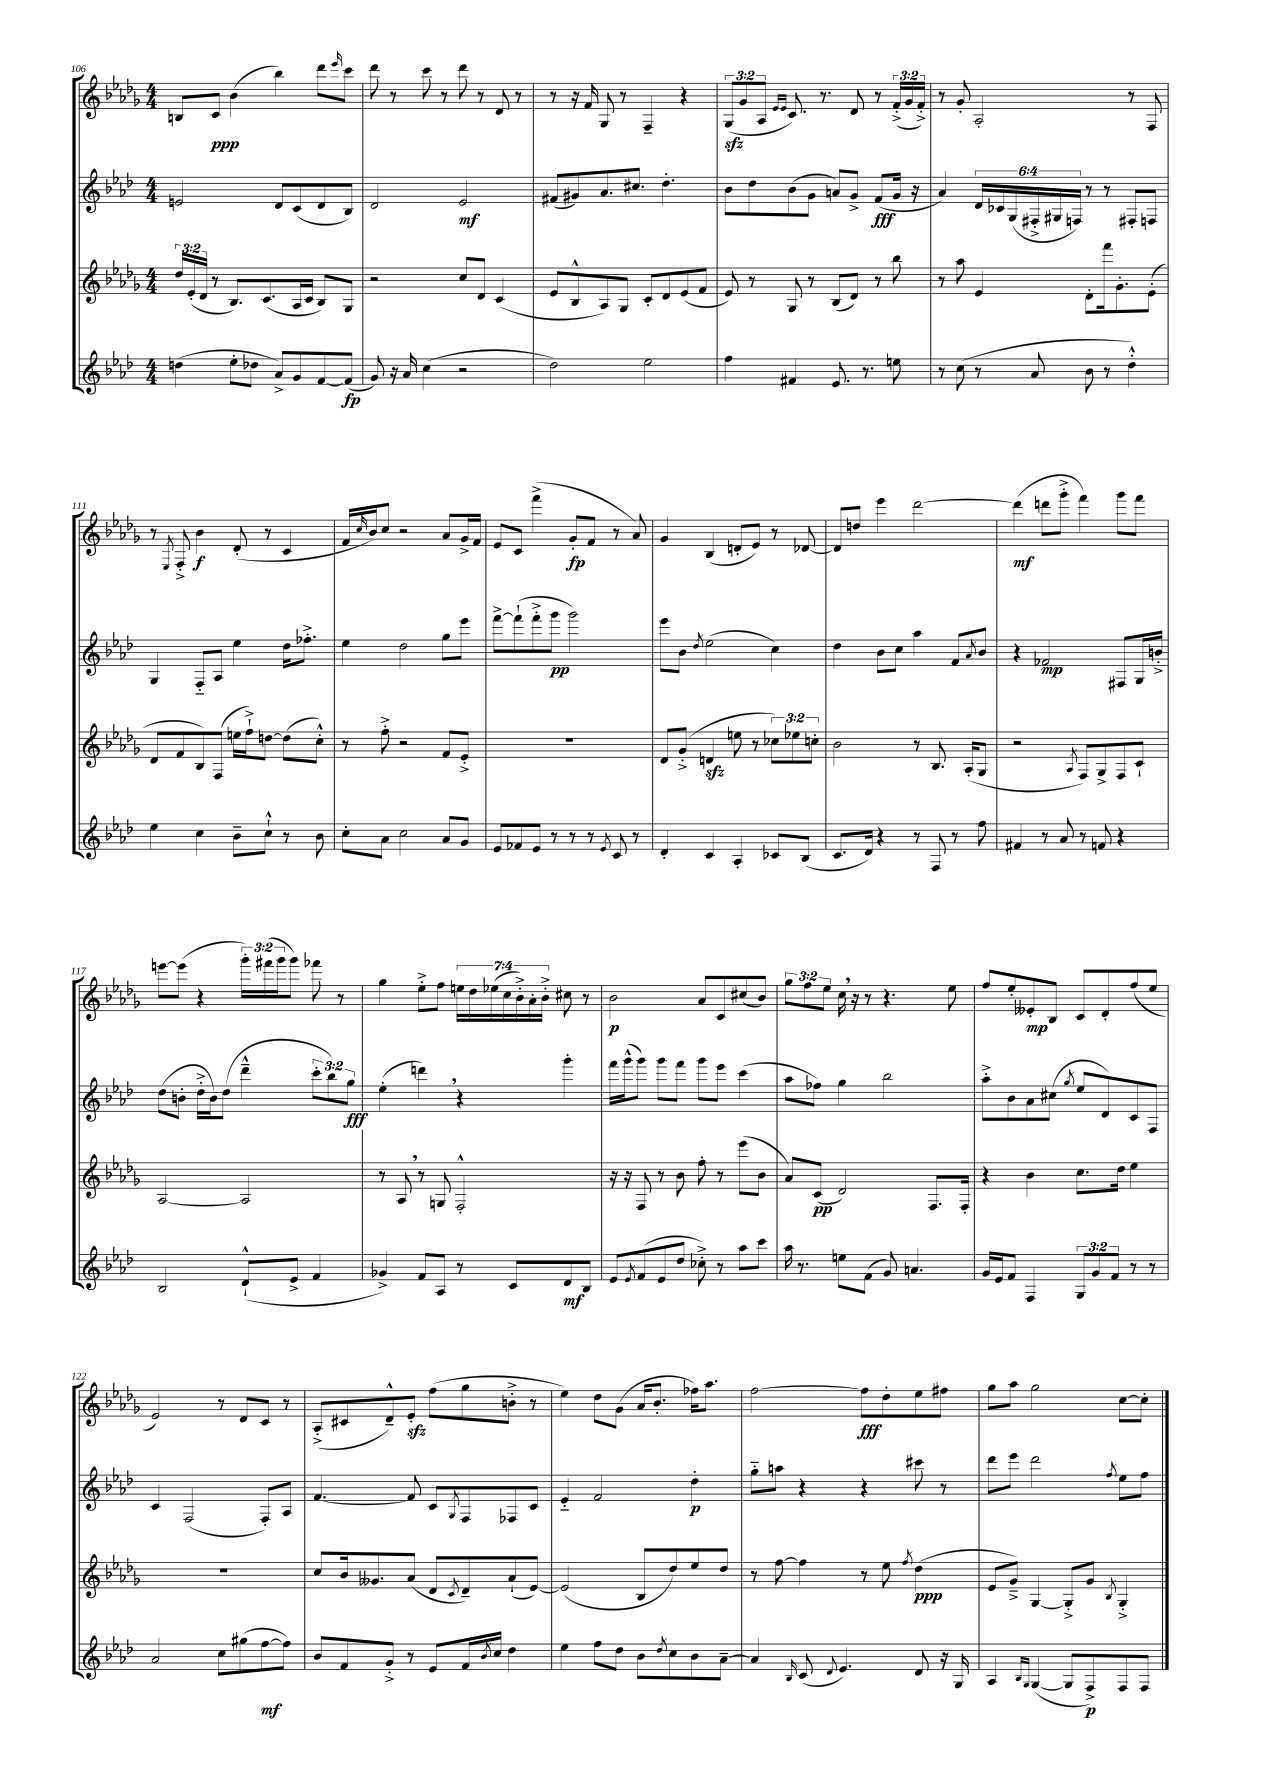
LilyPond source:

<<
\new StaffGroup <<
\new Staff = "s0" {
    \clef treble \key des \major \numericTimeSignature \time 4/4 \override Staff.TupletNumber.text = #tuplet-number::calc-fraction-text
    b8 c'8\ppp bes'4( bes''4) des'''8 \grace { ees'''16 } c'''8 |
    des'''8 r8 c'''8 r8 des'''8 r8 des'8 r8 |
    r8 r16 f'16 ges8 r8 f4-- r4 |
    \tuplet 3/2 { ges8\sfz( ges'8 aes8 } \grace { ees'16 ees'16 } c'8.) r8. des'8 r8 \tuplet 3/2 { f'16-.->( ges'16 f'16-.->) } |
    r8 ges'8-. aes2-. r8 f8 |
    r8 \acciaccatura { ees8 } f8-.-> bes'4\f des'8-.( r8 c'4 |
    f'16 \grace { c''16 } bes'16) c''8 r2 aes'8 ges'16-> f'16 |
    ees'8 c'8 f'''4->( ges'8-.\fp f'8 r8 aes'8) |
    ges'4 bes4( d'8-. ees'8) r8 des'8~ |
    des'8 d''8 ees'''4 des'''2~ |
    des'''4\mf( d'''8 ges'''8-.-> f'''4) ges'''8 f'''8 |
    e'''8~ e'''8( r4 \tuplet 3/2 { ges'''16-.) fis'''16( ges'''16 } ges'''8) fes'''8 r8 |
    ges''4 ees''8-.-> f''8 \tuplet 7/4 { e''16 des''16 ees''16( c''16 bes'16-.->) aes'16-. bes'16-.-> } cis''8 r8 |
    bes'2\p aes'8 c'8 cis''8( bes'8) |
    \tuplet 3/2 { ges''8 f''8 ees''8 } c''16 \breathe r16 r8 r4. ees''8 |
    f''8 ees''8-. eeses'8-.\mp bes8 c'8 des'8-. f''8( ees''8 |
    ees'2) r8 des'8 c'8 r8 |
    aes8-.->( cis'8 des'8---^) ees'8-.\sfz f''8( ges''8 b'8-.-> r8 |
    ees''4) des''8 ges'8( aes'16 bes'8.-. fes''16) aes''8. |
    f''2~ f''8\fff des''8-. ees''8 fis''8 |
    ges''8 aes''8 ges''2 c''8~ c''8-. \bar "|." |
}
\new Staff = "s1" {
    \clef treble \key aes \major \numericTimeSignature \time 4/4 \override Staff.TupletNumber.text = #tuplet-number::calc-fraction-text
    e'2 des'8 c'8( des'8 bes8) |
    des'2 ees'2\mf |
    fis'8( gis'8) aes'8. cis''8. des''4.-. |
    bes'8 des''8 bes'8( g'8 a'8) g'8-> f'8\fff( g'16 r16 |
    aes'4) \tuplet 6/4 { des'16 ces'16 g16( fis16-.-> gis16 f16) } r8 r8 fis8-. f8 |
    g4 f8-_ aes8 ees''4 des''16 fes''8.-.-> |
    ees''4 des''2 g''8 ees'''8 |
    f'''8~-> f'''8-!( f'''8-.-> g'''8\pp g'''2) |
    ees'''8 bes'8 \acciaccatura { des''8 } ees''2( c''4) |
    des''4 bes'8 c''8 aes''4 f'8 \acciaccatura { aes'8 } bes'8 |
    r4 fes'2\mp fis8 g16 b'16-.-> |
    des''8( b'8-. des''16-.-> b'16) des''8( des'''4---^ \tuplet 3/2 { c'''8-. bes''8) g''8\fff } |
    ees''4-.( d'''4) \breathe r4 g'''4-. |
    f'''16 g'''16-^( g'''8) g'''8 f'''8 g'''8 ees'''8 c'''4( |
    aes''8 fes''8) g''4 bes''2 |
    aes''8-.-> bes'8 aes'8 cis''8( \acciaccatura { g''8 } ees''8 des'8) c'8 f8 |
    c'4 f2( f8-.) aes8 |
    f'4.~ f'8 c'8 \acciaccatura { g8 } f8 fes8 c'8 |
    ees'4-_ f'2 des''4-.\p |
    g''8-_ a''8 r4 r4 cis'''8 r8 |
    des'''8 ees'''8 des'''2 \acciaccatura { f''8 } ees''8 f''8 \bar "|." |
}
\new Staff = "s2" {
    \clef treble \key des \major \numericTimeSignature \time 4/4 \override Staff.TupletNumber.text = #tuplet-number::calc-fraction-text
    \tuplet 3/2 { des''16 ees'16-.( des'16 } r8 bes8.) c'8.( aes16 c'16 bes8) ges8 |
    r2 c''8 des'8 c'4( |
    ees'8 bes8-^ aes8) ges8 c'8-. des'8 ees'8( f'8 |
    ees'8) r8 ges8 r8 bes8( des'8) r8 bes''8 |
    r8 aes''8 ees'4 des'8-. f'''16 ges'8.-. ees'8-.( |
    des'8 f'8 bes8) f8( e''16 f''16-!->) d''8~ d''8( c''8-.-^) |
    r8 f''8-.-> r2 f'8 ees'8-.-> |
    R1 |
    des'8 ges'8-.->( d'4\sfz e''8 r8 \tuplet 3/2 { ces''8) ees''8 c''8-. } |
    bes'2 r8 bes8. aes16-.( ges8 |
    r2 \acciaccatura { aes8 } f8) ges8-> f8 c'8-! |
    aes2~ aes2 |
    r8 aes8 \breathe r8 g8 f2-.-^ |
    r16 r16 f8 r8 bes'8 f''8-. r8 ees'''8( bes'8 |
    aes'8) c'8\pp( des'2) f8. f16-. |
    r4 bes'4 c''8. des''16 ees''4 |
    R1 |
    c''8 bes'16 geses'8. aes'8( des'8 \acciaccatura { c'8 } des'8--) aes'8-!( ees'8~) |
    ees'2( bes8 des''8) ees''8 des''8 |
    r8 f''8~ f''4 r8 ees''8 \acciaccatura { f''8 } des''4\ppp( |
    ees'8 ges'8--->) ges4~ ges8-.-> ges'8 \acciaccatura { bes8 } ges4-.-> \bar "|." |
}
\new Staff = "s3" {
    \clef treble \key aes \major \numericTimeSignature \time 4/4 \override Staff.TupletNumber.text = #tuplet-number::calc-fraction-text
    d''4( ees''8-. des''8 aes'8->) g'8 f'8~ f'8\fp( |
    g'8) r16 aes'16 c''4( r2 |
    des''2) ees''2 |
    f''4 fis'4 ees'8. r8. e''8 |
    r8 c''8( r8 aes'8 bes'8 r8 des''4-.-^) |
    ees''4 c''4 bes'8-- c''8-!-^ r8 bes'8 |
    c''8-. aes'8 c''2 aes'8 g'8 |
    ees'8 fes'8 ees'8 r8 r8 r8 \acciaccatura { ees'8 } c'8 r8 |
    des'4-. c'4 aes4-. ces'8 bes8( |
    c'8. des'16) r4 r8 f8 r8 f''8 |
    fis'4 r8 aes'8 r8 f'8 r4 |
    bes2 des'8-!-^( ees'8-> f'4 |
    ges'4->) f'8 aes8 r8 c'8 des'8\mf bes8 |
    ees'8 \acciaccatura { ees'8 } f'8( ees'8 des''8 ces''8-.->) r8 aes''8 c'''8 |
    aes''16 r8. e''8 f'8( g'8) a'4. |
    g'16 ees'16 f'8 f4 \tuplet 3/2 { g8 g'8 f'8 } r8 r8 |
    aes'2 c''8 gis''8( f''8~\mf f''8) |
    bes'8 f'8 g'8-.-> r8 ees'8 f'16 \acciaccatura { bes'8 } c''16 des''4 |
    ees''4 f''8 des''8 bes'8 \acciaccatura { des''8 } c''8 bes'8 aes'8~-- |
    aes'4 \grace { bes16 } c'8( \appoggiatura { des'8 } ees'4.) des'8 r16 g16 |
    aes4 \grace { bes16 g16 } g4~( g8 f8->\p) f8 f8 \bar "|." |
}
>>
>>
\layout { \context { \Score currentBarNumber = #106 } }
